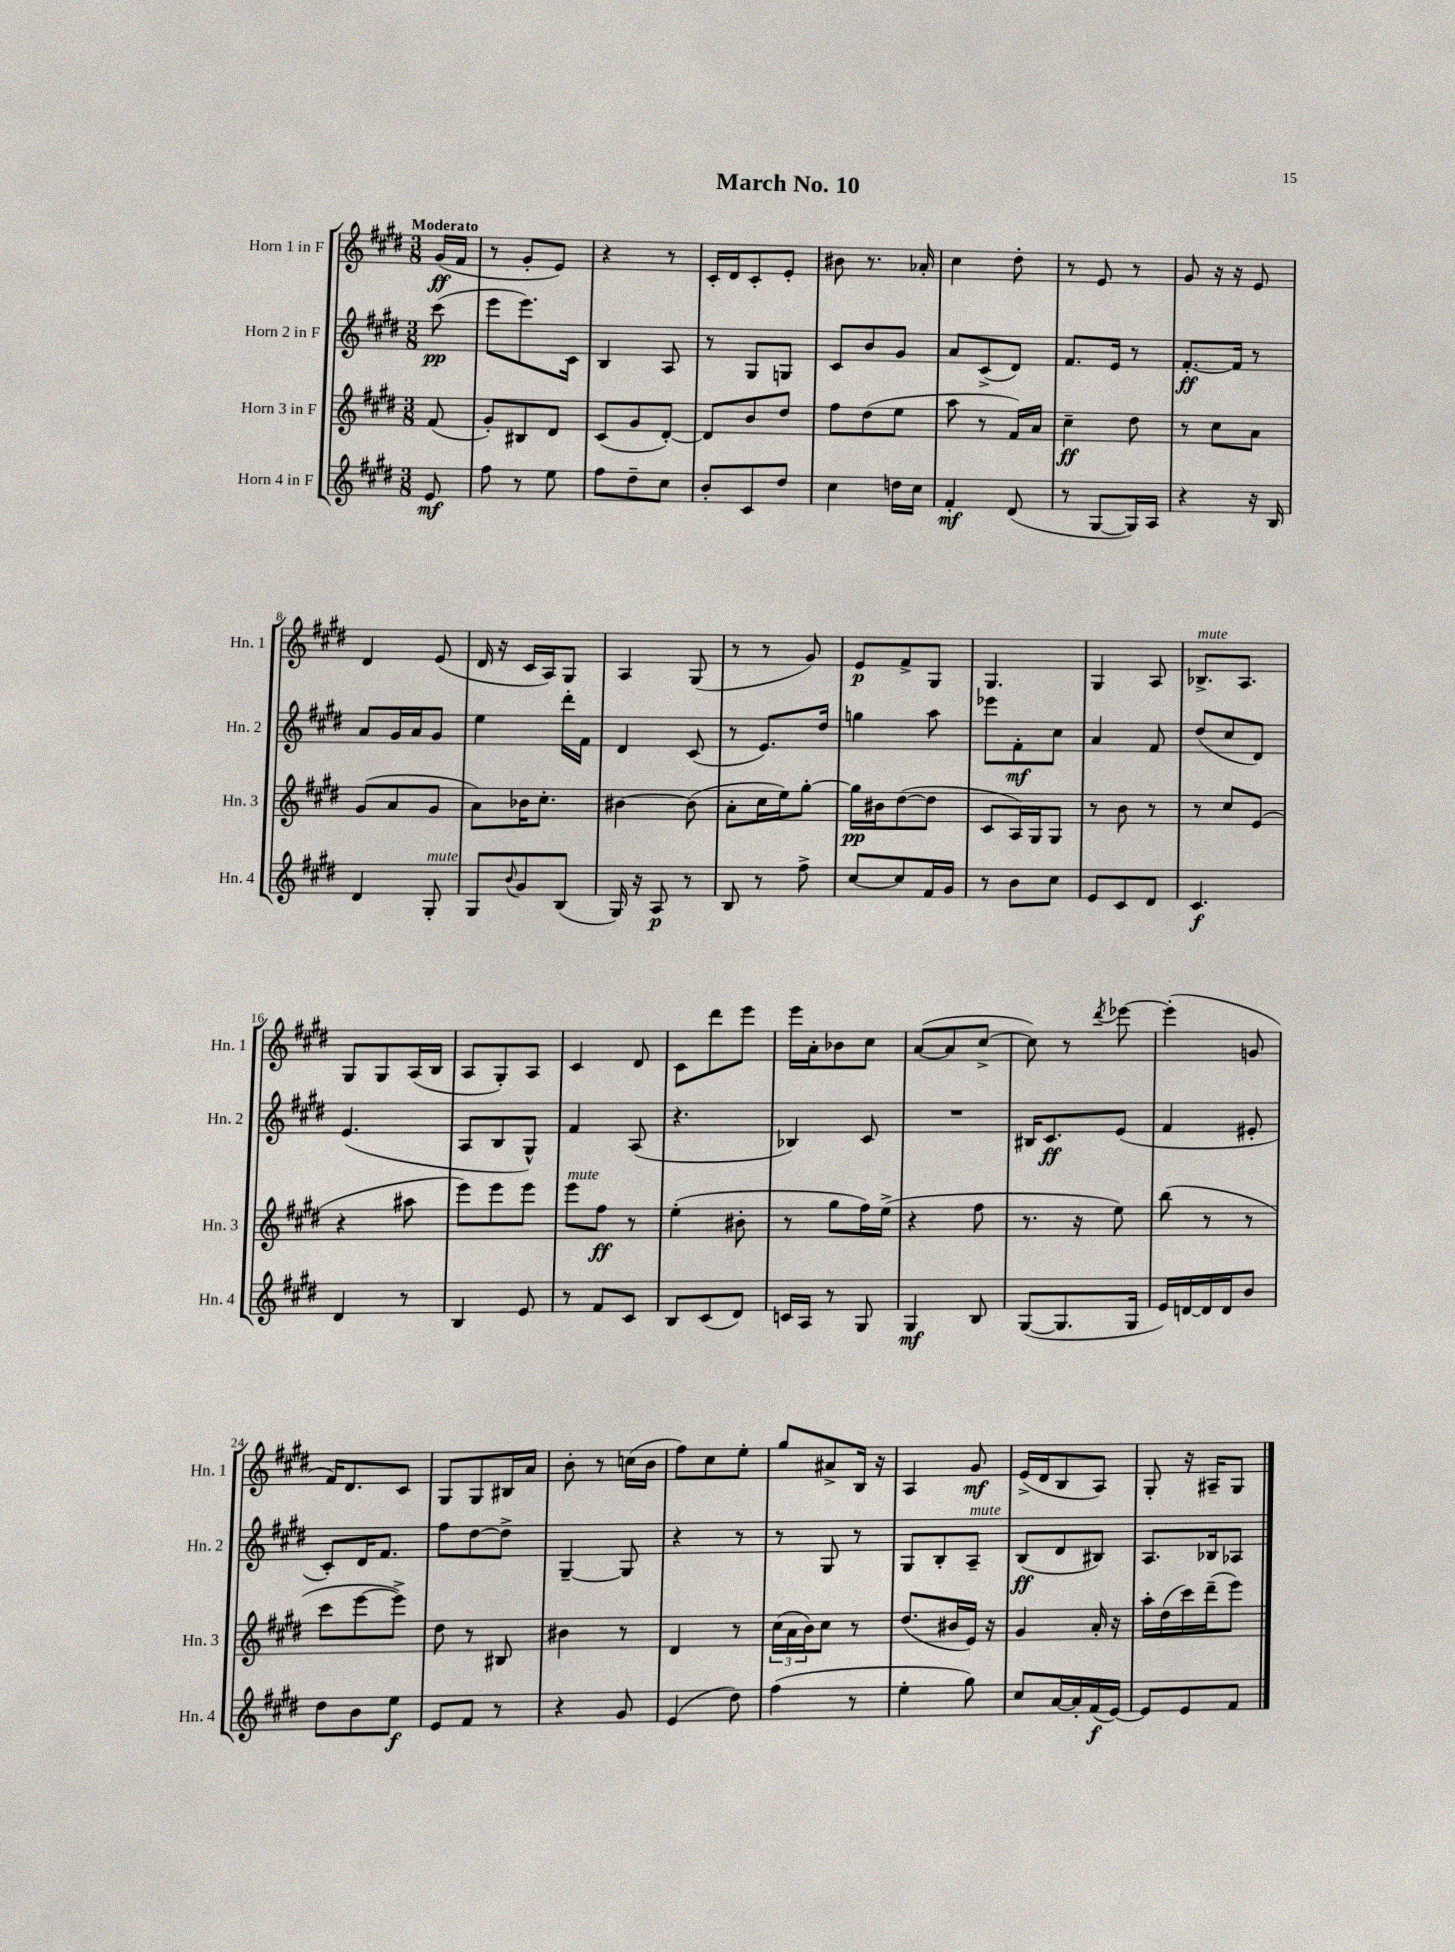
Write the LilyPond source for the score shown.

\header { title = "March No. 10" }
<<
\new StaffGroup <<
\new Staff = "s0" \with { instrumentName = "Horn 1 in F" shortInstrumentName = "Hn. 1" } {
    \clef treble \key e \major \numericTimeSignature \time 3/8 \partial 8 \tempo "Moderato"
    gis'16\ff( fis'16 |
    r8 gis'8-. e'8) |
    r4 r8 |
    cis'16-. dis'16 cis'8-. e'8-. |
    bis'8 r8. aes'16-. |
    cis''4 dis''8-. |
    r8 e'8 r8 |
    gis'8 r16 r16 e'8 |
    dis'4 e'8( |
    dis'16 r16 cis'16 a16) gis8 |
    a4 gis8( |
    r8 r8 gis'8) |
    e'8\p fis'8-> gis8 |
    gis4. |
    gis4 a8 |
    bes8.->^\markup { \italic "mute" } a8. |
    gis8 gis8 a16( b16 |
    a8 gis8-.) a8 |
    cis'4 dis'8 |
    cis'8 dis'''8 e'''8 |
    e'''16 a'16-. bes'8 cis''8 |
    a'8~( a'8 cis''8~-> |
    cis''8) r8 \acciaccatura { dis'''8 } ees'''8~ |
    ees'''4-.( g'8 |
    fis'16) dis'8. cis'8 |
    gis8 gis8 bis16 a'16 |
    b'8-. r8 c''16( b'16 |
    fis''8) cis''8 e''8-. |
    gis''8 ais'8-> b16 r16 |
    a4 gis'8\mf |
    e'16->( dis'16 b8 a8) |
    gis8-. r16 ais16-- gis8 \bar "|." |
}
\new Staff = "s1" \with { instrumentName = "Horn 2 in F" shortInstrumentName = "Hn. 2" } {
    \clef treble \key e \major \numericTimeSignature \time 3/8 \partial 8
    cis'''8\pp( |
    e'''8 e'''8.) cis'16 |
    b4 a8 |
    r8 gis8 g8 |
    cis'8 b'8 gis'8 |
    a'8 cis'8->( dis'8) |
    fis'8. e'16 r8 |
    fis'8.~-.\ff fis'16 r8 |
    a'8 gis'16 a'16 gis'8 |
    e''4 dis'''16-. fis'16 |
    dis'4 cis'8( |
    r8 e'8.) dis''16 |
    g''4 a''8 |
    ees'''8 fis'8-.\mf cis''8 |
    a'4 fis'8 |
    dis''8( cis''8 dis'8) |
    e'4.( |
    a8 b8 gis8-^) |
    fis'4 a8( |
    r4. |
    bes4) cis'8 |
    R4. |
    bis16 cis'8.\ff e'8( |
    fis'4 eis'8-. |
    cis'8-.) dis'16 fis'8. |
    fis''8 dis''8~ dis''8-> |
    gis4~-- gis8 |
    r4 r8 |
    r8 gis8 r8 |
    gis8 b8-. a8--^\markup { \italic "mute" } |
    b8\ff( dis'8 bis8) |
    a8. bes16 aes8 \bar "|." |
}
\new Staff = "s2" \with { instrumentName = "Horn 3 in F" shortInstrumentName = "Hn. 3" } {
    \clef treble \key e \major \numericTimeSignature \time 3/8 \partial 8
    fis'8( |
    gis'8-.) bis8 dis'8 |
    cis'8( gis'8 dis'8~-.) |
    dis'8 b'8 dis''8 |
    fis''8 dis''8( e''8 |
    a''8 r8 fis'16) a'16 |
    cis''4--\ff dis''8 |
    r8 cis''8 a'8 |
    gis'8( a'8 gis'8 |
    a'8) bes'16 cis''8.-. |
    bis'4~ bis'8( |
    a'8-. cis''16 e''16) gis''8~-. |
    gis''16\pp bis'16 dis''8~( dis''8 |
    cis'8 a16) gis16 gis8 |
    r8 b'8 r8 |
    r8 cis''8 e'8( |
    r4 ais''8 |
    e'''8) e'''8 e'''8 |
    e'''8^\markup { \italic "mute" } fis''8\ff r8 |
    e''4-.( bis'8-. |
    r8 gis''8 fis''16) e''16->( |
    r4 fis''8 |
    r8. r16 e''8) |
    b''8( r8 r8 |
    cis'''8 e'''8~ e'''8->) |
    dis''8 r8 bis8 |
    bis'4 r8 |
    dis'4 r8 |
    \tuplet 3/2 { cis''16( a'16 b'16) } cis''8 r8 |
    dis''8.( bis'16 e'16) r16 |
    gis'4 a'16-. r16 |
    a''16-. dis''16( cis'''16) dis'''16--( e'''8) \bar "|." |
}
\new Staff = "s3" \with { instrumentName = "Horn 4 in F" shortInstrumentName = "Hn. 4" } {
    \clef treble \key e \major \numericTimeSignature \time 3/8 \partial 8
    e'8\mf |
    fis''8 r8 e''8 |
    fis''8 dis''8-- cis''8 |
    b'8-. cis'8 dis''8 |
    cis''4 d''16 cis''16 |
    fis'4-.\mf dis'8( |
    r8 gis8~ gis16) a16 |
    r4 r16 b16 |
    dis'4 gis8-.^\markup { \italic "mute" } |
    gis8 \appoggiatura { b'8 } gis'8 b8( |
    gis16) r16 a8\p r8 |
    b8 r8 fis''8-> |
    cis''8~ cis''8 fis'16 gis'16 |
    r8 b'8 cis''8 |
    e'8 cis'8 dis'8 |
    cis'4.\f |
    dis'4 r8 |
    b4 e'8 |
    r8 fis'8 cis'8 |
    b8 cis'8( dis'8) |
    c'16 a16 r8 gis8 |
    gis4\mf b8 |
    gis8~( gis8. gis16 |
    e'16) d'16~ d'16 d'16 b'8 |
    dis''8 b'8 e''8\f |
    e'8 fis'8 r8 |
    r4 gis'8 |
    e'4( dis''8) |
    fis''4( r8 |
    e''4-. gis''8) |
    cis''8 a'16~ a'16-. fis'16\f( e'16~) |
    e'8 e'8 fis'8 \bar "|." |
}
>>
>>
